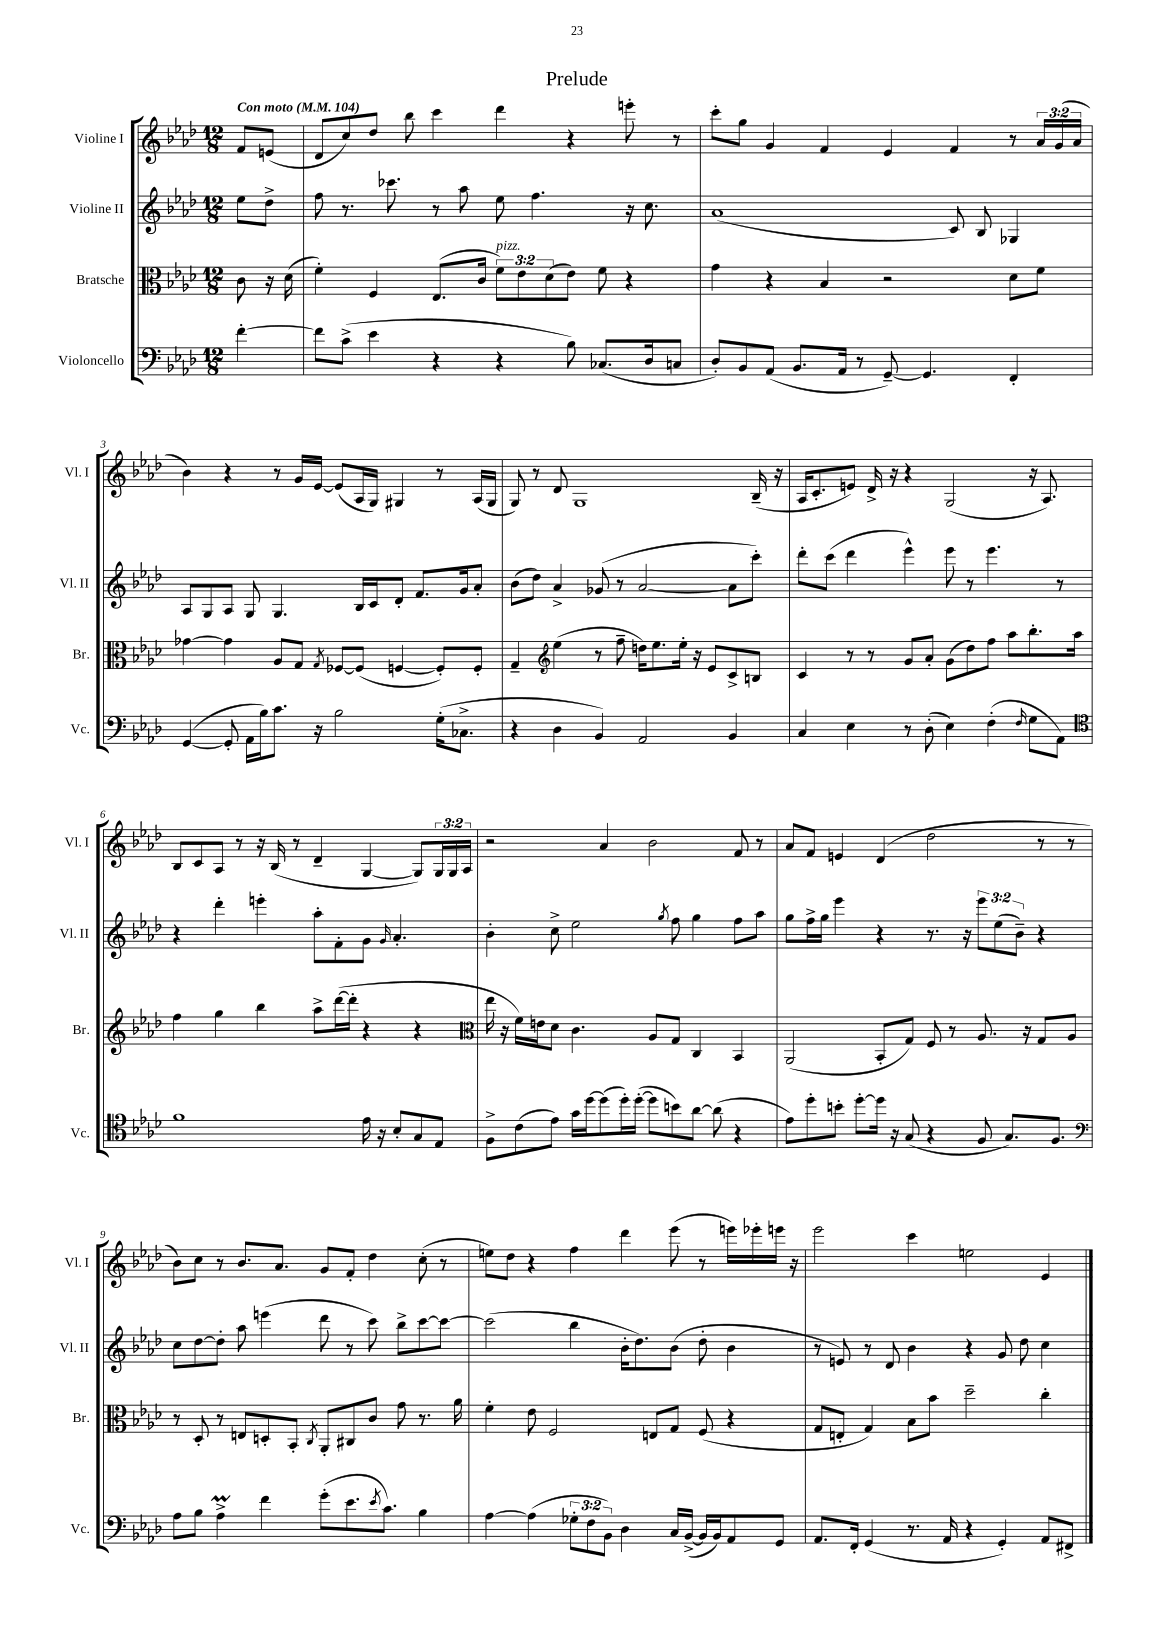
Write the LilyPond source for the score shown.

\header { title = "Prelude" }
<<
\new StaffGroup <<
\new Staff = "s0" \with { instrumentName = "Violine I" shortInstrumentName = "Vl. I" } {
    \clef treble \key aes \major \numericTimeSignature \time 12/8 \override Staff.TupletNumber.text = #tuplet-number::calc-fraction-text \partial 4 \tempo "Con moto" 4 = 104
    f'8 e'8( |
    des'8 c''8) des''8 bes''8 c'''4 des'''4 r4 e'''8-. r8 |
    c'''8-. g''8 g'4 f'4 ees'4 f'4 r8 \tuplet 3/2 { aes'16 g'16( aes'16 } |
    bes'4) r4 r8 g'16 ees'16~ ees'8( aes16 g16) gis4 r8 aes16( gis16 |
    g8) r8 des'8 g1 bes16--( r16 |
    aes16 c'8.-. e'8) des'16-> r16 r4 g2( r16 aes8.) |
    bes8 c'8 aes8 r8 r16 bes16( r8 des'4-- g4~ g8) \tuplet 3/2 { g16 g16 aes16 } |
    r2 aes'4 bes'2 f'8 r8 |
    aes'8 f'8 e'4 des'4( des''2 r8 r8 |
    bes'8) c''8 r8 bes'8. aes'8. g'8 f'8-. des''4 c''8-.( r8 |
    e''8) des''8 r4 f''4 des'''4 ees'''8( r8 e'''16) ees'''16-. e'''16 r16 |
    ees'''2 c'''4 e''2 ees'4 \bar "|." |
}
\new Staff = "s1" \with { instrumentName = "Violine II" shortInstrumentName = "Vl. II" } {
    \clef treble \key aes \major \numericTimeSignature \time 12/8 \override Staff.TupletNumber.text = #tuplet-number::calc-fraction-text \partial 4
    ees''8 des''8-> |
    f''8 r8. ces'''8. r8 aes''8 ees''8 f''4. r16 c''8. |
    aes'1( c'8) bes8 ges4 |
    aes8 g8 aes8 g8 g4. bes16 c'16 des'8-. f'8. g'16 aes'8-. |
    bes'8( des''8) aes'4-> ges'8( r8 aes'2~ aes'8 c'''8-.) |
    des'''8-. c'''8( des'''4 ees'''4-^) ees'''8 r8 ees'''4. r8 |
    r4 des'''4-. e'''4-. aes''8-. f'8-. g'8 \grace { g'16 } aes'4.-. |
    bes'4-. c''8-> ees''2 \acciaccatura { g''8 } f''8 g''4 f''8 aes''8 |
    g''8 f''16-> g''16 ees'''4 r4 r8. r16 \tuplet 3/2 { ees'''8 ees''8( bes'8--) } r4 |
    c''8 des''8~ des''8-. aes''8 e'''4( des'''8 r8 c'''8) bes''8-> c'''8~ c'''8~ |
    c'''2( bes''4 bes'16-. des''8.) bes'8( des''8-. bes'4 |
    r8 e'8) r8 des'8 bes'4 r4 g'8 des''8 c''4 \bar "|." |
}
\new Staff = "s2" \with { instrumentName = "Bratsche" shortInstrumentName = "Br." } {
    \clef alto \key aes \major \numericTimeSignature \time 12/8 \override Staff.TupletNumber.text = #tuplet-number::calc-fraction-text \partial 4
    c'8 r16 des'16( |
    f'4-.) f4 ees8.( c'16 \tuplet 3/2 { f'8^\markup { \italic "pizz." }) ees'8 des'8( } ees'8) f'8 r4 |
    g'4 r4 bes4 r2 des'8 f'8 |
    ges'4~ ges'4 aes8 g8 \acciaccatura { g8 } fes8~ fes8( f4~ f8-.) f8-. |
    g4-- \clef treble ees''4( r8 f''8-- d''16) ees''8. ees''16-. r16 ees'8 c'8-> b8 |
    c'4 r8 r8 g'8 aes'8-. g'8( des''8) f''8 aes''8 bes''8.-. aes''16 |
    f''4 g''4 bes''4 aes''8-> des'''16~( des'''16-. r4 r4 |
    \clef alto ees''16 r16 f'16) e'16 des'8 c'4. aes8 g8 c4 bes,4 |
    aes,2( bes,8-. g8) f8 r8 aes8. r16 g8 aes8 |
    r8 des8-. r8 e8 d8-. bes,8-. \acciaccatura { c8 } aes,8-. cis8 c'8 g'8 r8. aes'16 |
    f'4-. ees'8 f2 e8 g8 f8( r4 |
    g8 e8-. g4) bes8 bes'8 des''2-- c''4-. \bar "|." |
}
\new Staff = "s3" \with { instrumentName = "Violoncello" shortInstrumentName = "Vc." } {
    \clef bass \key aes \major \numericTimeSignature \time 12/8 \override Staff.TupletNumber.text = #tuplet-number::calc-fraction-text \partial 4
    f'4~-. |
    f'8 c'8->( ees'4 r4 r4 bes8) ces8.( des16 c8 |
    des8-.) bes,8 aes,8( bes,8. aes,16 r8 g,8~--) g,4. f,4-. |
    g,4~( g,8-. aes,16 bes16) c'8. r16 bes2 g16-.( ces8.-> |
    r4 des4 bes,4) aes,2 bes,4 |
    c4 ees4 r8 des8-.( ees4) f4-.( \grace { f16 } g8 aes,8) |
    \clef tenor f'1 ees'16 r16 bes8-. g8 ees8 |
    f8-> c'8( ees'8) g'16 des''16~ des''8( des''16-.) des''16~-.( des''8 b'8) aes'8~ aes'8( r4 |
    ees'8) des''8-. b'8-. des''8~-. des''16 r16 g8( r4 f8 g8.) f8. |
    \clef bass aes8 bes8 aes4->\prall f'4 g'8-.( ees'8. \acciaccatura { ees'8 } c'8.) bes4 |
    aes4~ aes4( \tuplet 3/2 { ges8-. f8 bes,8) } des4 c16 bes,16~->( bes,16 bes,16) aes,8 g,8 |
    aes,8. f,16-. g,4( r8. aes,16 r4 g,4-.) aes,8 fis,8-> \bar "|." |
}
>>
>>
